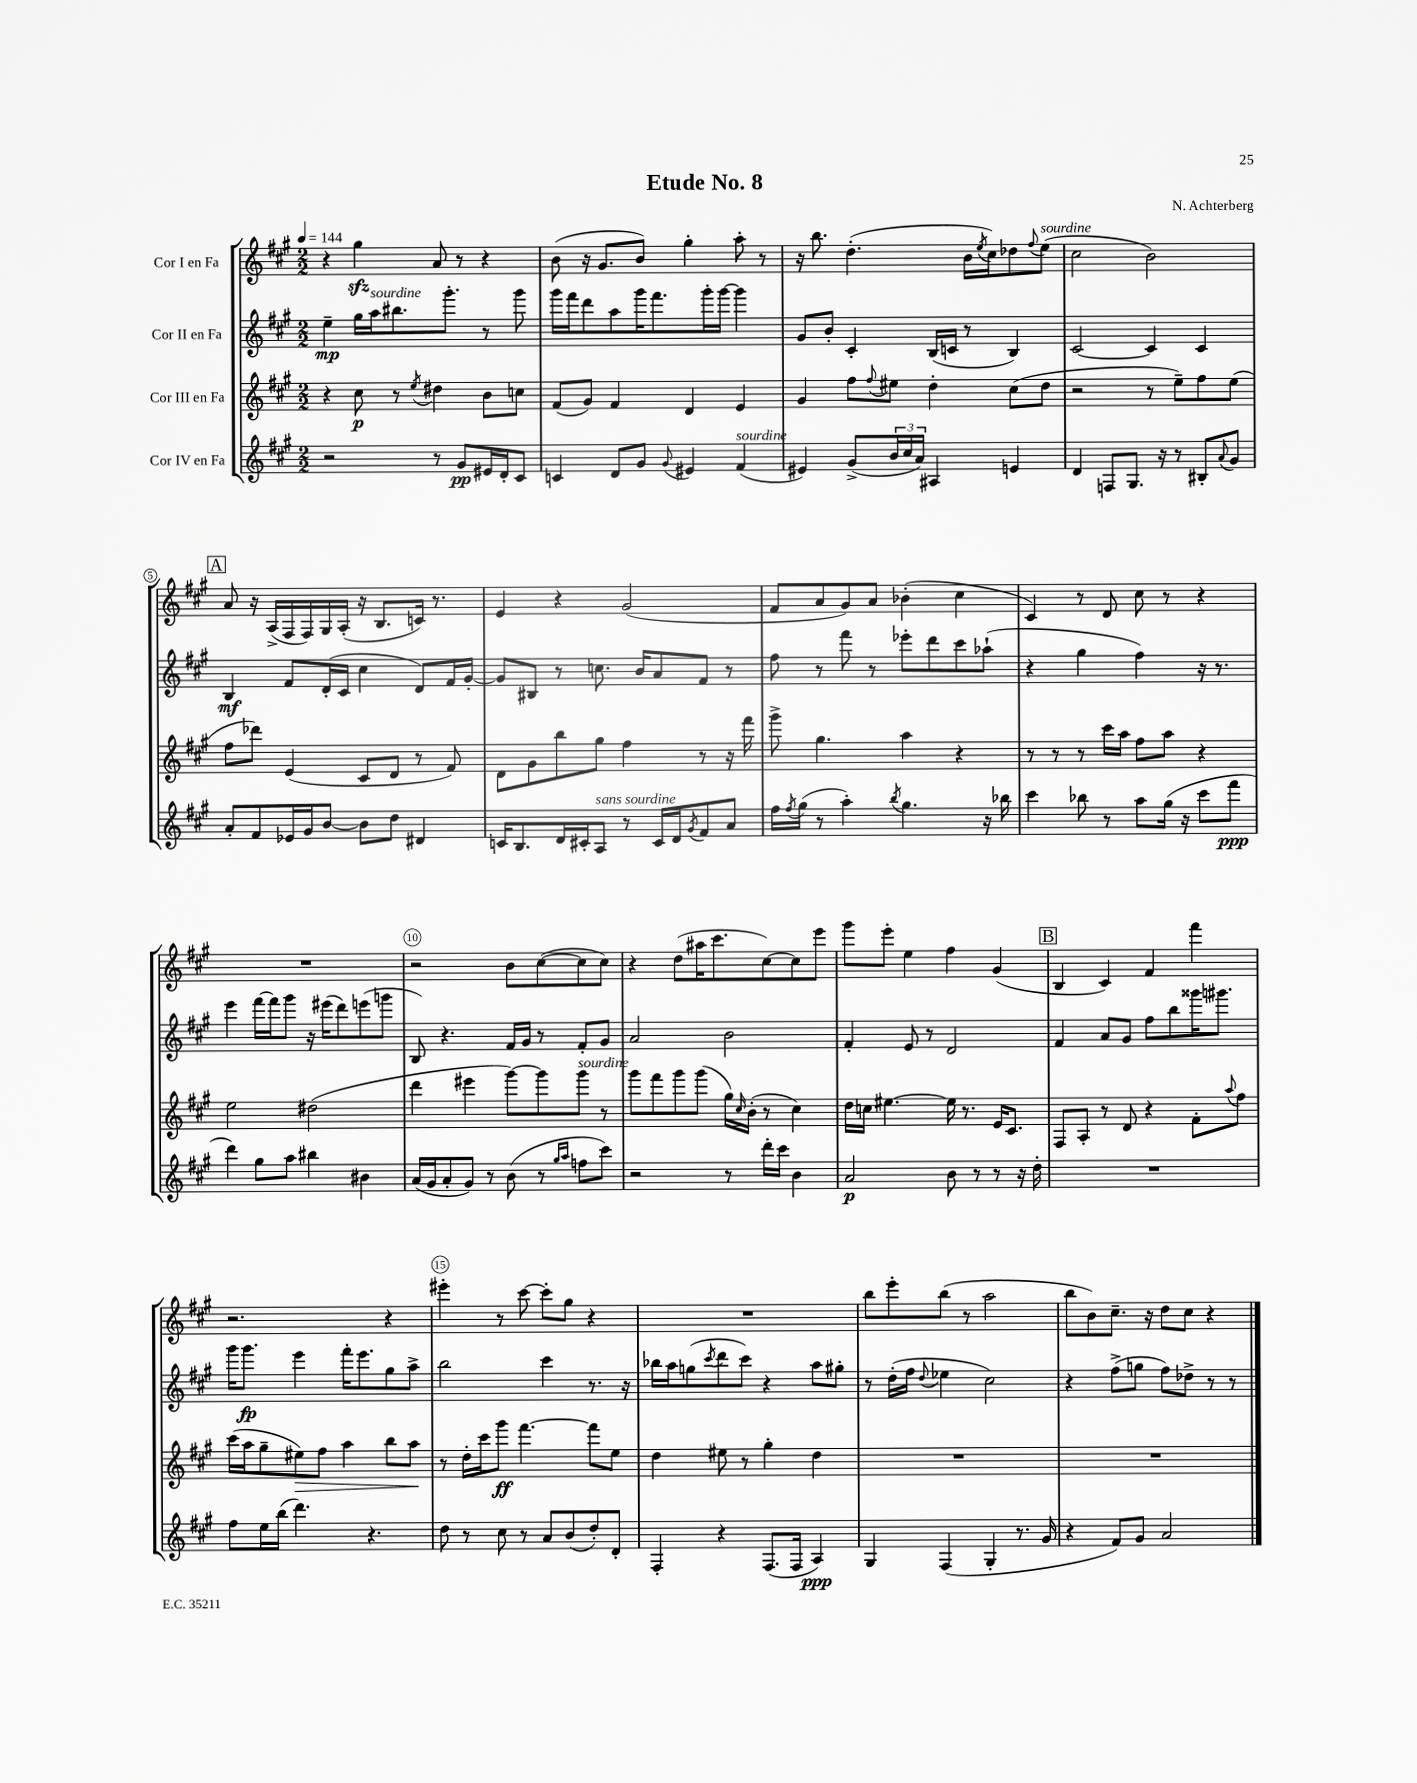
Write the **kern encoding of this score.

**kern	**kern	**kern	**kern
*staff4	*staff3	*staff2	*staff1
*clefG2	*clefG2	*clefG2	*clefG2
*k[f#c#g#]	*k[f#c#g#]	*k[f#c#g#]	*k[f#c#g#]
*M2/2	*M2/2	*M2/2	*M2/2
*MM144	*MM144	*MM144	*MM144
2r	4r	4ee~	4r
.	8cc#	16gg#	4gg#
.	.	16aa	.
.	8r	8.bb#	.
.	8qee	.	.
8r	4dd#	.	8a
.	.	8.ggg#'	.
8g#	.	.	8r
16e#	8b	8r	4r
16d'	.	.	.
8c#	8cc	8ggg#	.
=	=	=	=
4c	(8f#	16ggg#	(8b
.	.	16fff#	.
.	8g#)	8ddd	16r
.	.	.	8.g#
8d	4f#	8aa	.
8g#	.	16ggg#	8b)
.	.	8.fff#	.
8qqg#	.	.	.
4e#	4d	.	4gg#'
.	.	16ggg#'	.
.	.	[16ggg#	.
(4f#	4e	4ggg#]	8aa'
.	.	.	8r
=	=	=	=
4e#)	4g#	8g#	16r
.	.	.	8.bb
.	.	8b'	.
(8g#^	8ff#	4c#'	(4.dd'
.	8qqff#	.	.
24b	8ee#	.	.
24cc#	.	.	.
24a)	.	.	.
4A#	4dd'	(16B	.
.	.	16c	.
.	.	8r	16b
.	.	.	8qee
.	.	.	16cc#)
4e	(8cc#	4B)	8dd-
.	.	.	8qqff#
.	8dd	.	(8ee
=	=	=	=
4d	2r	[2c#	2cc#
8F	.	.	.
8.G#	.	.	.
.	8r	4c#]	2b)
16r	.	.	.
8r	8ee~)	.	.
8B#'	8ff#	4c#	.
8qqa	.	.	.
8g#	(8ee	.	.
=	=	=	=
8a'	8ff#	4B	8a
8f#	8ddd-)	.	16r
.	.	.	(16A^
16e-	(4e	8f#	16F#
16g#	.	.	16F#)
[8b	.	(16d'	16G#
.	.	16c#	(16A'
8b]	8c#	4cc#	16r
.	.	.	8.B
8dd	8d	.	.
4d#	8r	8d)	16c)
.	.	.	8.r
.	8f#)	16f#	.
.	.	[16g#'	.
=	=	=	=
16c	8d	8g#]	4e
8.B	.	.	.
.	8g#	8B#	.
16d	8bb	8r	4r
16c#'	.	.	.
8A	8gg#	8.cc	.
8r	4ff#	.	(2g#
.	.	16b	.
16c#	.	8a	.
16d	.	.	.
8qg#	.	.	.
8f#	8r	8f#	.
8a	16r	8r	.
.	16fff#	.	.
=	=	=	=
16ff#	8ggg#^	8ff#	8f#
8qff#	.	.	.
(16gg#	.	.	.
8r	4.gg#	8r	8a
4aa')	.	8fff#	8g#)
.	.	8r	8a
8qbb	.	.	.
4.gg#	4aa	8eee-'	(4b-'
.	.	8ddd	.
.	4r	8ccc#	4cc#
16r	.	(8aa-`	.
16bb-	.	.	.
=	=	=	=
4ccc#	8r	4r	4c#)
.	8r	.	.
8bb-	8r	4gg#	8r
8r	16ccc#	.	8d
.	16aa	.	.
8aa	8ff#	4ff#)	8cc#
(16gg#	8aa	.	8r
16r	.	.	.
8ccc#	4r	16r	4r
.	.	8.r	.
8fff#	.	.	.
=	=	=	=
4ddd)	2ee	4eee	1r
8gg#	.	[16fff#	.
.	.	16fff#]	.
8aa	.	8ggg#	.
4bb#	(2dd#	16r	.
.	.	(16eee#	.
.	.	8ddd)	.
4b#	.	(8eee	.
.	.	8ggg	.
=	=	=	=
(16a	4ddd	8B)	2r
16g#	.	.	.
8a'	.	4.r	.
8g#)	4eee#	.	.
8r	.	.	.
(8b	[8ggg#)	16f#	8b
.	.	16g#	.
8r	8ggg#]	8r	([8cc#
16qqgg#	.	.	.
16qqaa	.	.	.
8ff	8ggg#	8f#'	8cc#]
8ccc#)	8r	8g#	8cc#)
=	=	=	=
2r	8ggg#	2a	4r
.	8fff#	.	.
.	8ggg#	.	(8dd
.	(8ggg#	.	16aa#
.	.	.	8.ccc#
8r	16gg#)	2b	.
.	16qqcc#	.	.
.	(16b'	.	.
16ddd'	8r	.	[8cc#)
16ccc#	.	.	.
4b	4cc#)	.	8cc#]
.	.	.	8eee
=	=	=	=
2a	16dd	4f#'	8ggg#
.	16cc	.	.
.	[4.ee#	.	8eee'
.	.	8e	4ee
.	.	8r	.
8b	16ee#]	2d	4ff#
.	8.r	.	.
8r	.	.	.
8r	16e	.	(4g#
.	8.c#	.	.
16r	.	.	.
16dd'	.	.	.
=	=	=	=
1r	8F#	4f#	4B
.	8A'	.	.
.	8r	8a	4c#)
.	8d	8g#	.
.	4r	8ff#	4f#
.	.	8bb	.
.	8f#'	16ggg##	4fff#
.	.	8.ggg#	.
.	8qqaa	.	.
.	8ff#	.	.
=	=	=	=
8ff#	(16ccc#	16ggg#	2.r
.	16aa	8.ggg#	.
16ee	8gg#~	.	.
(16bb	.	.	.
4.ddd)	8ee#)	4eee	.
.	8ff#	.	.
.	4aa	16fff#'	.
.	.	8.eee	.
4.r	.	.	.
.	8bb	8gg#	4r
.	8aa	8aa^	.
=	=	=	=
8dd	8r	2bb	4eee#'
8r	16dd'	.	.
.	16ccc#	.	.
8cc#	8ggg#	.	8r
8r	[4.fff#	.	[8ccc#
8a	.	4ccc#	8ccc#']
(8b	.	.	8gg#
8dd')	8fff#]	8.r	4r
8d'	8ee	.	.
.	.	16r	.
=	=	=	=
4F#'	4dd	16bb-	1r
.	.	16aa	.
.	.	(8gg	.
.	.	8qccc#	.
4r	8ee#	8ddd	.
.	8r	8ccc#)	.
(8.F#	4gg#'	4r	.
16F#	.	.	.
4A)	4dd	8aa	.
.	.	8gg#'	.
=	=	=	=
4G#	1r	8r	8bb
.	.	(16dd'	8eee'
.	.	16ff#	.
.	.	8qqdd	.
(4F#	.	4ee-	(8bb
.	.	.	8r
4G#'	.	2cc#)	2aa
8.r	.	.	.
16g#	.	.	.
=	=	=	=
4r	1r	4r	8bb
.	.	.	8b)
8f#)	.	(8ff#^	8.cc#~
8g#	.	8gg	.
.	.	.	16r
2a	.	8ff#)	8dd
.	.	8dd-^	8cc#
.	.	8r	4r
.	.	8r	.
==	==	==	==
*-	*-	*-	*-
